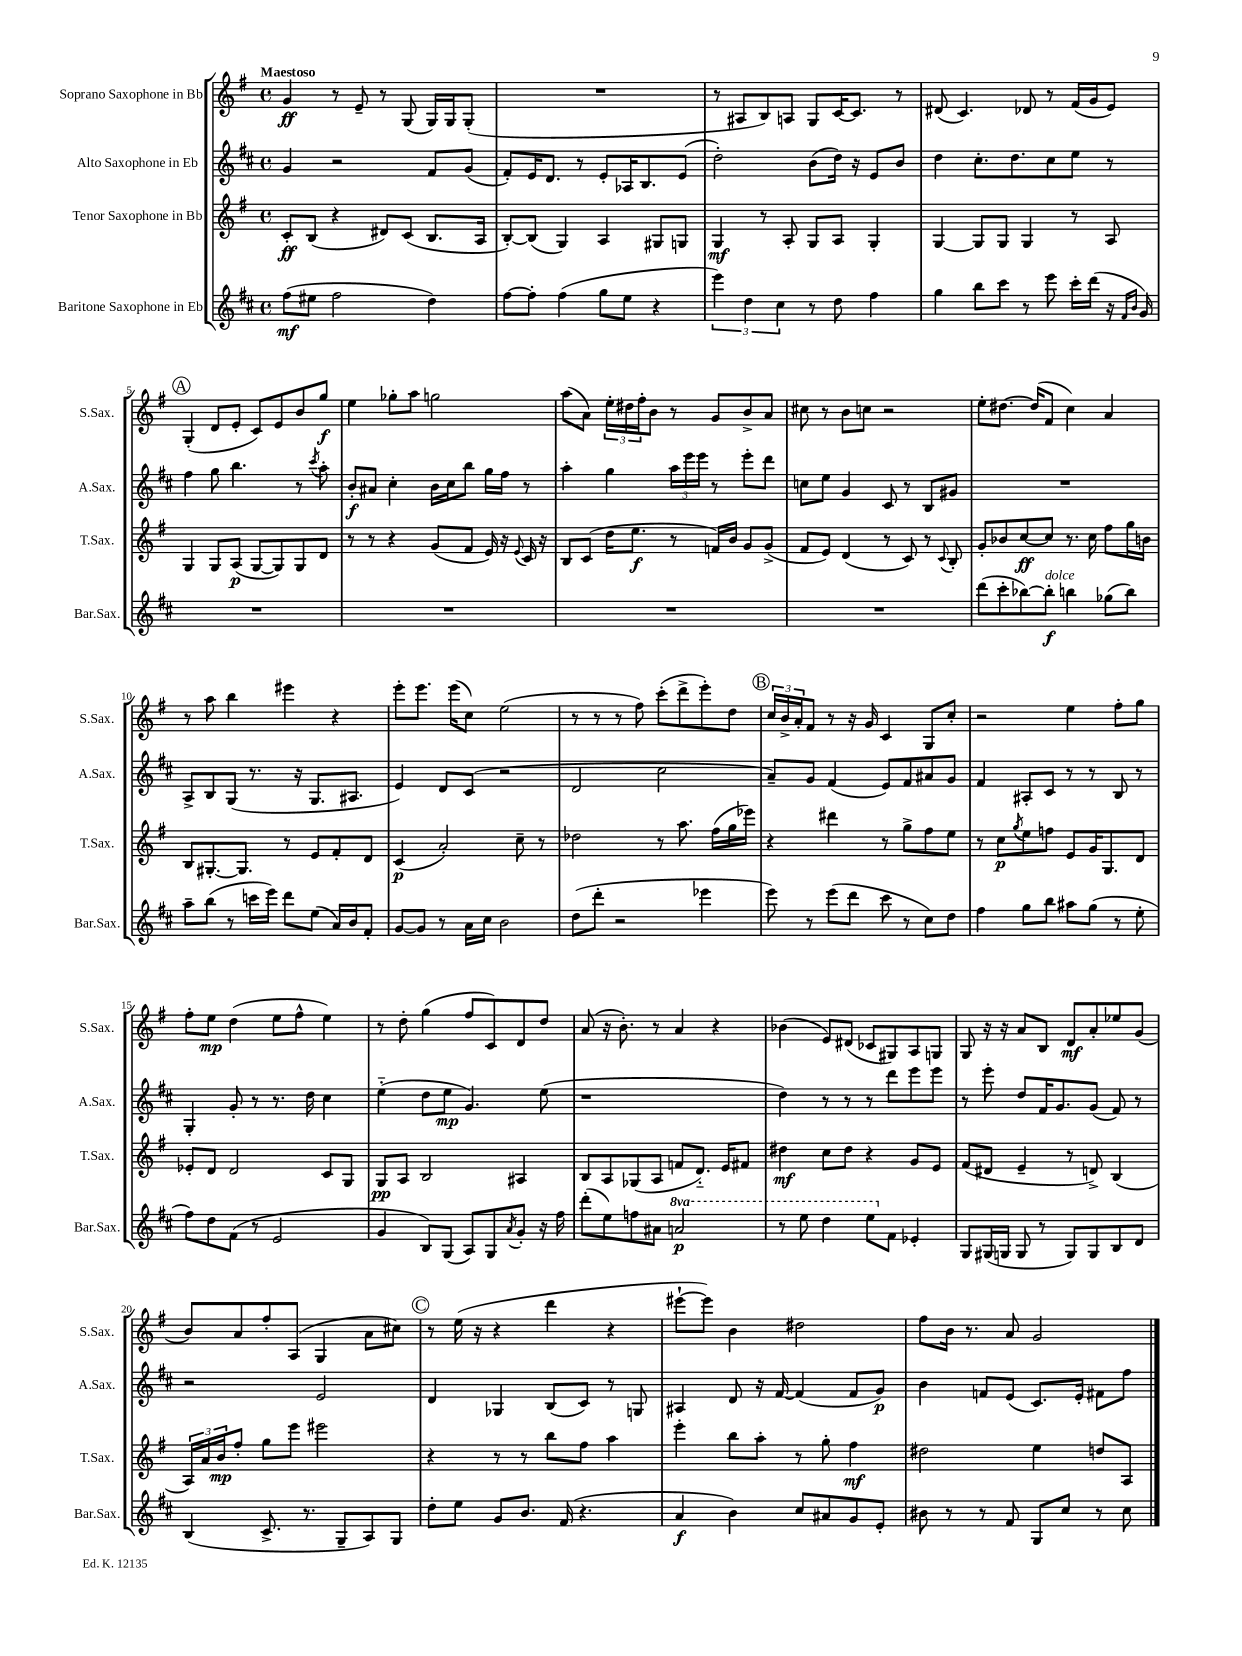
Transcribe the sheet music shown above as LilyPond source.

<<
\new StaffGroup <<
\new Staff = "s0" \with { instrumentName = "Soprano Saxophone in Bb" shortInstrumentName = "S.Sax." } {
    \clef treble \key g \major \defaultTimeSignature \time 4/4 \tempo "Maestoso"
    g'4\ff r8 e'8-- r8 g8( g16) g16 g8-.( |
    R1 |
    r8 ais8 b8) a8 g8 c'16~ c'8. r8 |
    dis'8( c'4.) des'8 r8 fis'16( g'16 e'8) |
    \mark \markup { \circle "A" } g4-.( d'8 e'8-. c'8) e'8 b'8 g''8\f |
    e''4 ges''8-. a''8 g''2 |
    a''8( a'8) \tuplet 3/2 { e''16-. dis''16 fis''16-. } b'8 r8 g'8 b'8-> a'8 |
    cis''8 r8 b'8 c''8 r2 |
    e''8-. dis''8.~ dis''16( fis'8 c''4) a'4 |
    r8 a''8 b''4 eis'''4 r4 |
    e'''8-. e'''8. e'''16( c''8) e''2( |
    r8 r8 r8 fis''8) c'''8-.( d'''8-> e'''8-.) d''8 |
    \mark \markup { \circle "B" } \tuplet 3/2 { c''16 b'16-> a'16-. } fis'8 r8 r16 g'16 c'4 g8 c''8-. |
    r2 e''4 fis''8-. g''8 |
    fis''8-. e''8\mp d''4( e''8 fis''8-^ e''4) |
    r8 d''8-. g''4( fis''8 c'8) d'8 d''8 |
    a'8( r16 b'8.-.) r8 a'4 r4 |
    bes'4( e'8) dis'8( ces'8 gis8) a8 g8 |
    g8 r16 r16 a'8 b8 d'8\mf a'8-. ees''8 g'8( |
    b'8) a'8 fis''8-. a8( g4 a'8 cis''8) |
    \mark \markup { \circle "C" } r8 e''16( r16 r4 d'''4 r4 |
    eis'''8~-! eis'''8) b'4 dis''2 |
    fis''8 b'16 r8. a'8 g'2 \bar "|." |
}
\new Staff = "s1" \with { instrumentName = "Alto Saxophone in Eb" shortInstrumentName = "A.Sax." } {
    \clef treble \key d \major \defaultTimeSignature \time 4/4
    g'4 r2 fis'8 g'8( |
    fis'8-.) e'16 d'8. r8 e'8-. aes16 b8. e'8( |
    d''2-.) b'8( d''16) r16 e'8 b'8 |
    d''4 cis''8.-. d''8. cis''8 e''8 r8 |
    \mark \markup { \circle "A" } fis''4 g''8 b''4. r8 \acciaccatura { cis'''8 } a''8-. |
    b'8-.\f ais'8 cis''4-. b'16 cis''16 b''8 g''16 fis''16 r8 |
    a''4-. g''4 \tuplet 3/2 { a''16 e'''16 e'''16 } r8 e'''8-. d'''8 |
    c''8 e''8 g'4 cis'8 r8 b8 gis'8 |
    R1 |
    a8-> b8 g8( r8. r16 g8. ais8. |
    e'4) d'8 cis'8( r2 |
    d'2 cis''2 |
    \mark \markup { \circle "B" } a'8--) g'8 fis'4( e'8) fis'8 ais'8 g'8 |
    fis'4 ais8-. cis'8 r8 r8 b8 r8 |
    g4-. g'8-. r8 r8. d''16 cis''4 |
    e''4-_( d''8 e''8\mp g'4.) e''8( |
    r1 |
    d''4) r8 r8 r8 d'''8 e'''8 e'''8 |
    r8 e'''8-. d''8 fis'16 g'8. g'8( fis'8) r8 |
    r2 e'2 |
    \mark \markup { \circle "C" } d'4 ges4 b8( cis'8) r8 g8 |
    ais4 d'8 r16 fis'16~ fis'4( fis'8 g'8\p) |
    b'4 f'8 e'8( cis'8.) e'16-. fis'8 fis''8 \bar "|." |
}
\new Staff = "s2" \with { instrumentName = "Tenor Saxophone in Bb" shortInstrumentName = "T.Sax." } {
    \clef treble \key g \major \defaultTimeSignature \time 4/4
    c'8-.\ff b8( r4 dis'8) c'8( b8. a16 |
    b8~-.) b8( g4) a4 gis8 g8 |
    g4\mf r8 a8-. g8 a8 g4-. |
    g4~ g8 g8 g4 r8 a8 |
    \mark \markup { \circle "A" } g4 g8 a8\p( g8~ g8) g8 d'8 |
    r8 r8 r4 g'8( fis'8 e'16) r16 \appoggiatura { e'8 } c'16 r16 |
    b8 c'8( d''16 e''8.\f r8 f'16) b'16 g'8 g'8->( |
    fis'8 e'8) d'4( r8 c'8) r8 \appoggiatura { c'8 } b8-. |
    g'8-. bes'8 c''8~\ff c''8 r8. c''16 fis''8 g''16 b'16 |
    b8 gis8.~-. gis8. r8 e'8 fis'8-. d'8 |
    c'4\p( a'2-.) c''8-- r8 |
    des''2 r8 a''8. fis''16( g''16 ees'''16) |
    \mark \markup { \circle "B" } r4 dis'''4 r8 g''8-> fis''8 e''8 |
    r8 c''8\p \acciaccatura { g''8 } e''8 f''8 e'8 g'16 g8. d'8 |
    ees'8-. d'8 d'2 c'8 g8 |
    g8\pp a8 b2 ais4 |
    b8 a8 ges8( a8 f'8 d'8.-_) e'16 fis'8 |
    dis''4\mf c''8 dis''8 r4 g'8 e'8 |
    fis'8( dis'8 e'4-- r8 d'8->) b4( |
    \tuplet 3/2 { a16) a'16 b'16\mp } fis''8-. g''8 e'''8 eis'''2 |
    \mark \markup { \circle "C" } r4 r8 r8 b''8 fis''8 a''4 |
    e'''4-. b''8 a''8-. r8 g''8-. fis''4\mf |
    dis''2 e''4 d''8 a8 \bar "|." |
}
\new Staff = "s3" \with { instrumentName = "Baritone Saxophone in Eb" shortInstrumentName = "Bar.Sax." } {
    \clef treble \key d \major \defaultTimeSignature \time 4/4 \set Staff.ottavationMarkups = #ottavation-simple-ordinals
    fis''8\mf( eis''8 fis''2 d''4) |
    fis''8~ fis''8-. fis''4( g''8 e''8 r4 |
    \tuplet 3/2 { e'''4) d''4 cis''4 } r8 d''8 fis''4 |
    g''4 b''8 cis'''8 r8 e'''8 cis'''16-. d'''16( r16 \grace { fis'16 b'16 } g'16) |
    \mark \markup { \circle "A" } R1 |
    R1 |
    R1 |
    R1 |
    d'''8( cis'''8-. bes''8~) bes''8-.\f^\markup { \italic "dolce" } b''4 ges''8( b''8) |
    a''8-- b''8( r8 c'''16 e'''16) d'''8 e''8( a'16) b'16 fis'8-. |
    g'8~ g'8 r8 a'16 cis''16 b'2 |
    d''8( d'''8-. r2 ees'''4 |
    \mark \markup { \circle "B" } e'''8) r8 e'''8( d'''8 cis'''8 r8 cis''8) d''8 |
    fis''4 g''8 b''8 ais''8 g''8( r8 e''8-. |
    fis''8) d''8 fis'8( r8 e'2 |
    g'4 b8) g8( a8) g8 \acciaccatura { a'8 } g'8-. r16 fis''16 |
    d'''8-.( e''8) f''8 ais'8 \ottava #1 a''!2\p |
    r8 e'''8 d'''4 e'''8 \ottava #0 fis'8 ees'4-. |
    g8 gis16( g16 g8 r8 g8) g8 b8 d'8 |
    b4( cis'8.-> r8. g8-- a8) g8 |
    \mark \markup { \circle "C" } d''8-. e''8 g'8 b'8. fis'16( r4. |
    a'4\f b'4) cis''8 ais'8 g'8 e'8-. |
    bis'8 r8 r8 fis'8 g8 cis''8 r8 cis''8 \bar "|." |
}
>>
>>
